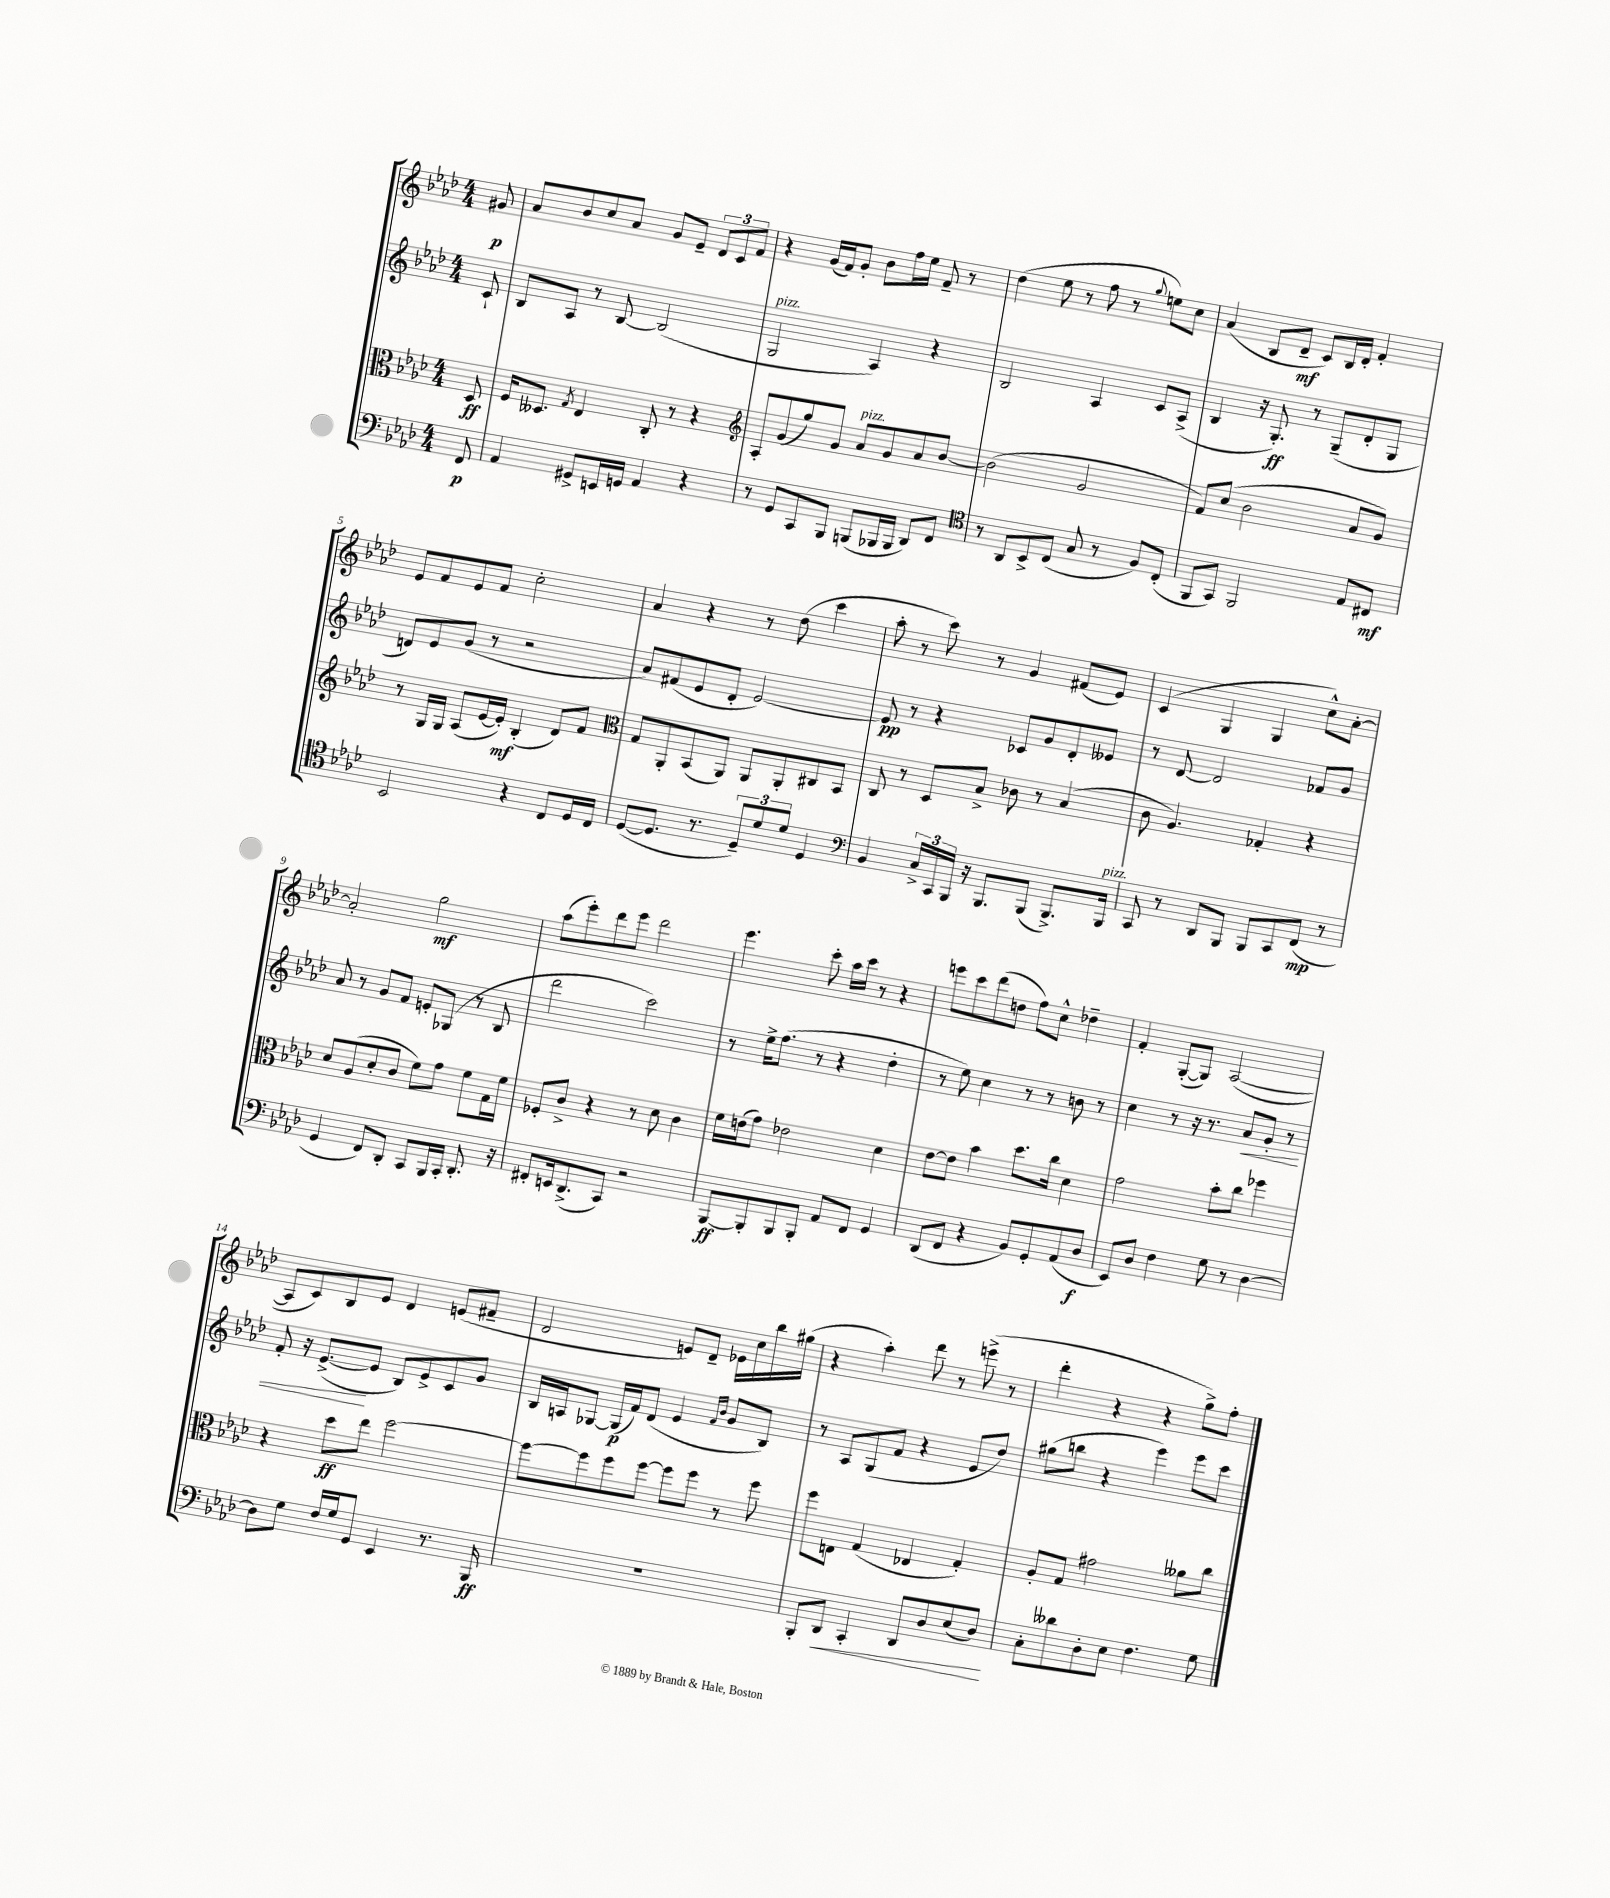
<<
\new StaffGroup <<
\new Staff = "s0" {
    \clef treble \key aes \major \numericTimeSignature \time 4/4 \partial 8
    gis'8\p |
    aes'8 bes'8 c''8 aes'8 g'8 ees'8-- \tuplet 3/2 { des'8 c'8 f'8 } |
    r4 g'16( f'16) g'8-. bes'8 f''16 ees''16 f'8-- r8 |
    des''4( ees''8 r8 f''8 r8 \appoggiatura { g''8 } e''8) c''8 |
    aes'4( bes8 des'8--\mf c'8) bes16 des'16-. f'4-. |
    ees'8 f'8 ees'8 f'8 c''2-. |
    aes'4 r4 r8 des''8( c'''4 |
    aes''8-. r8 c'''8) r8 g'4 fis'8( ees'8) |
    c'4( g4 g4 c''8-^) aes'8~-. |
    aes'2-. g''2\mf |
    aes''8( ees'''8-.) des'''8 ees'''8 des'''2 |
    ees'''4. c'''8-. aes''16 c'''16 r8 r4 |
    e'''8 c'''8 des'''8( d''8 f''8) c''8-^ des''4-- |
    f'4-. g8~-.( g8) aes2~( |
    aes8 c'8) bes8 ees'8 des'4 e'8( fis'8-- |
    des'2 e'8) des'8-- ees'16 c''16 bes''16 gis''16( |
    r4 aes''4-.) des'''8 r8 e'''8->( r8 |
    des'''4-. r4 r4 g''8->) f''8-. \bar "|." |
}
\new Staff = "s1" {
    \clef treble \key aes \major \numericTimeSignature \time 4/4 \partial 8
    c'8-! |
    bes8 aes8 r8 bes8~ bes2( |
    g2^\markup { \italic "pizz." } aes4) r4 |
    bes2 aes4 c'8 aes8->( |
    bes4 r16 g8.-.\ff) r8 g8--( des'8-. g8 |
    d'8) ees'8 g'8( r8 r2 |
    aes'8) fis'8( ees'8 des'8-. ees'2~) |
    ees'8\pp r8 r4 ces'8 g'8 des'8-. eeses'8 |
    r8 des'8~ des'2 fes'8 g'8 |
    aes'8 r8 g'8 f'8 e'8-. ges8( r8 bes8 |
    des'''2 c'''2) |
    r8 ees''16-> f''8.( r8 r4 des''4-. |
    r8 ees''8) c''4 r8 r8 b'8 r8 |
    c''4 r8 r16 r8. aes'8\< g'8-. r8 |
    f'8-. r16 ees'8.~->\!( ees'8 bes8) ees'8-> c'8 g'8 |
    bes16 a16 ges8~ ges16\p( f'16) des'8( ees'4 \grace { f'16 bes'16 } g'8 bes8) |
    r8 aes8 g8( f'8 r4 ees'8 des''8) |
    gis''8( b''8 r4 ees'''4) ees'''8 c'''8 \bar "|." |
}
\new Staff = "s2" {
    \clef alto \key aes \major \numericTimeSignature \time 4/4 \partial 8
    des8\ff |
    f16 deses8. \acciaccatura { g8 } ees4 c8-. r8 r4 |
    \clef treble aes8-. g'8( g''8) g'8 aes'8^\markup { \italic "pizz." } g'8 aes'8 bes'8~ |
    bes'2( g'2 |
    f'8) c''8( bes'2 aes'8 g'8) |
    r8 g16 g16 aes8( ees'16~ ees'16-.\mf) bes4-.( des'8) f'8 |
    \clef alto g8 aes,8-. bes,8( aes,8) aes,8 aes,8-. cis8 bes,8 |
    c8 r8 des8 bes8-> ces'8 r8 bes4( |
    c'8 aes4.) ges4-. r4 |
    des'8 aes8( des'8-. c'8 f'8) g'8 f'8 g16 f'16 |
    fes8-. c'8-> r4 r8 des'8 c'4 |
    f'16 e'16( g'8) ees'2 des'4 |
    ees'8~ ees'8 bes'4 des''8. c''16 des'4 |
    g'2 bes'8-. c''8 fes''4 |
    r4 des''8\ff ees''8 f''2~ |
    f''8~ f''8 f''8 f''8~ f''8 f''8 r8 f''8 |
    f''8 e8 g4( ees4 g4-.) |
    aes8-. g8 gis'2 aeses'8 c''8 \bar "|." |
}
\new Staff = "s3" {
    \clef bass \key aes \major \numericTimeSignature \time 4/4 \partial 8
    f,8\p |
    aes,4 gis,8-> e,16 g,16 aes,4 r4 |
    r8 g,8 c,8 bes,,8 b,,8( bes,,16 bes,,16 des,8) f,8 |
    \clef tenor r8 aes,8 bes,8-> c8( g8 r8 f8) c8-.( |
    f,8 g,8) f,2 ees8 cis8\mf |
    bes,2 r4 c8 des16 c16 |
    des8~( des8. r8. \tuplet 3/2 { des8--) des'8 des'8 } des4 |
    \clef bass bes,4 \tuplet 3/2 { c16-> c,16 bes,,16 } r16 bes,,8. bes,,8( bes,,8.->) bes,,16^\markup { \italic "pizz." } |
    c,8 r8 des,8 bes,,8 bes,,8 c,8 f,8\mp( r8 |
    g,4 f,8) des,8-. c,8 bes,,16 c,16-. des,8.-. r16 |
    fis,8-. e,16 des,8.->( c,8) r2 |
    bes,,8~\ff bes,,8-. bes,,8 bes,,8-. aes,8 f,8 g,4 |
    des,8( f,8 r4 bes,8) g,8-. aes,8( des8\f |
    ees,8) des8 f4 g8 r8 des4~ |
    des8 g8 f16 g16 g,8 ees,4 r8. bes,,16\ff |
    R1 |
    bes,,8-. des,8\< c,4-. des,8 des8 ees8( des8\!) |
    c8-. deses'8 des8-. ees8 f4. g8 \bar "|." |
}
>>
>>
